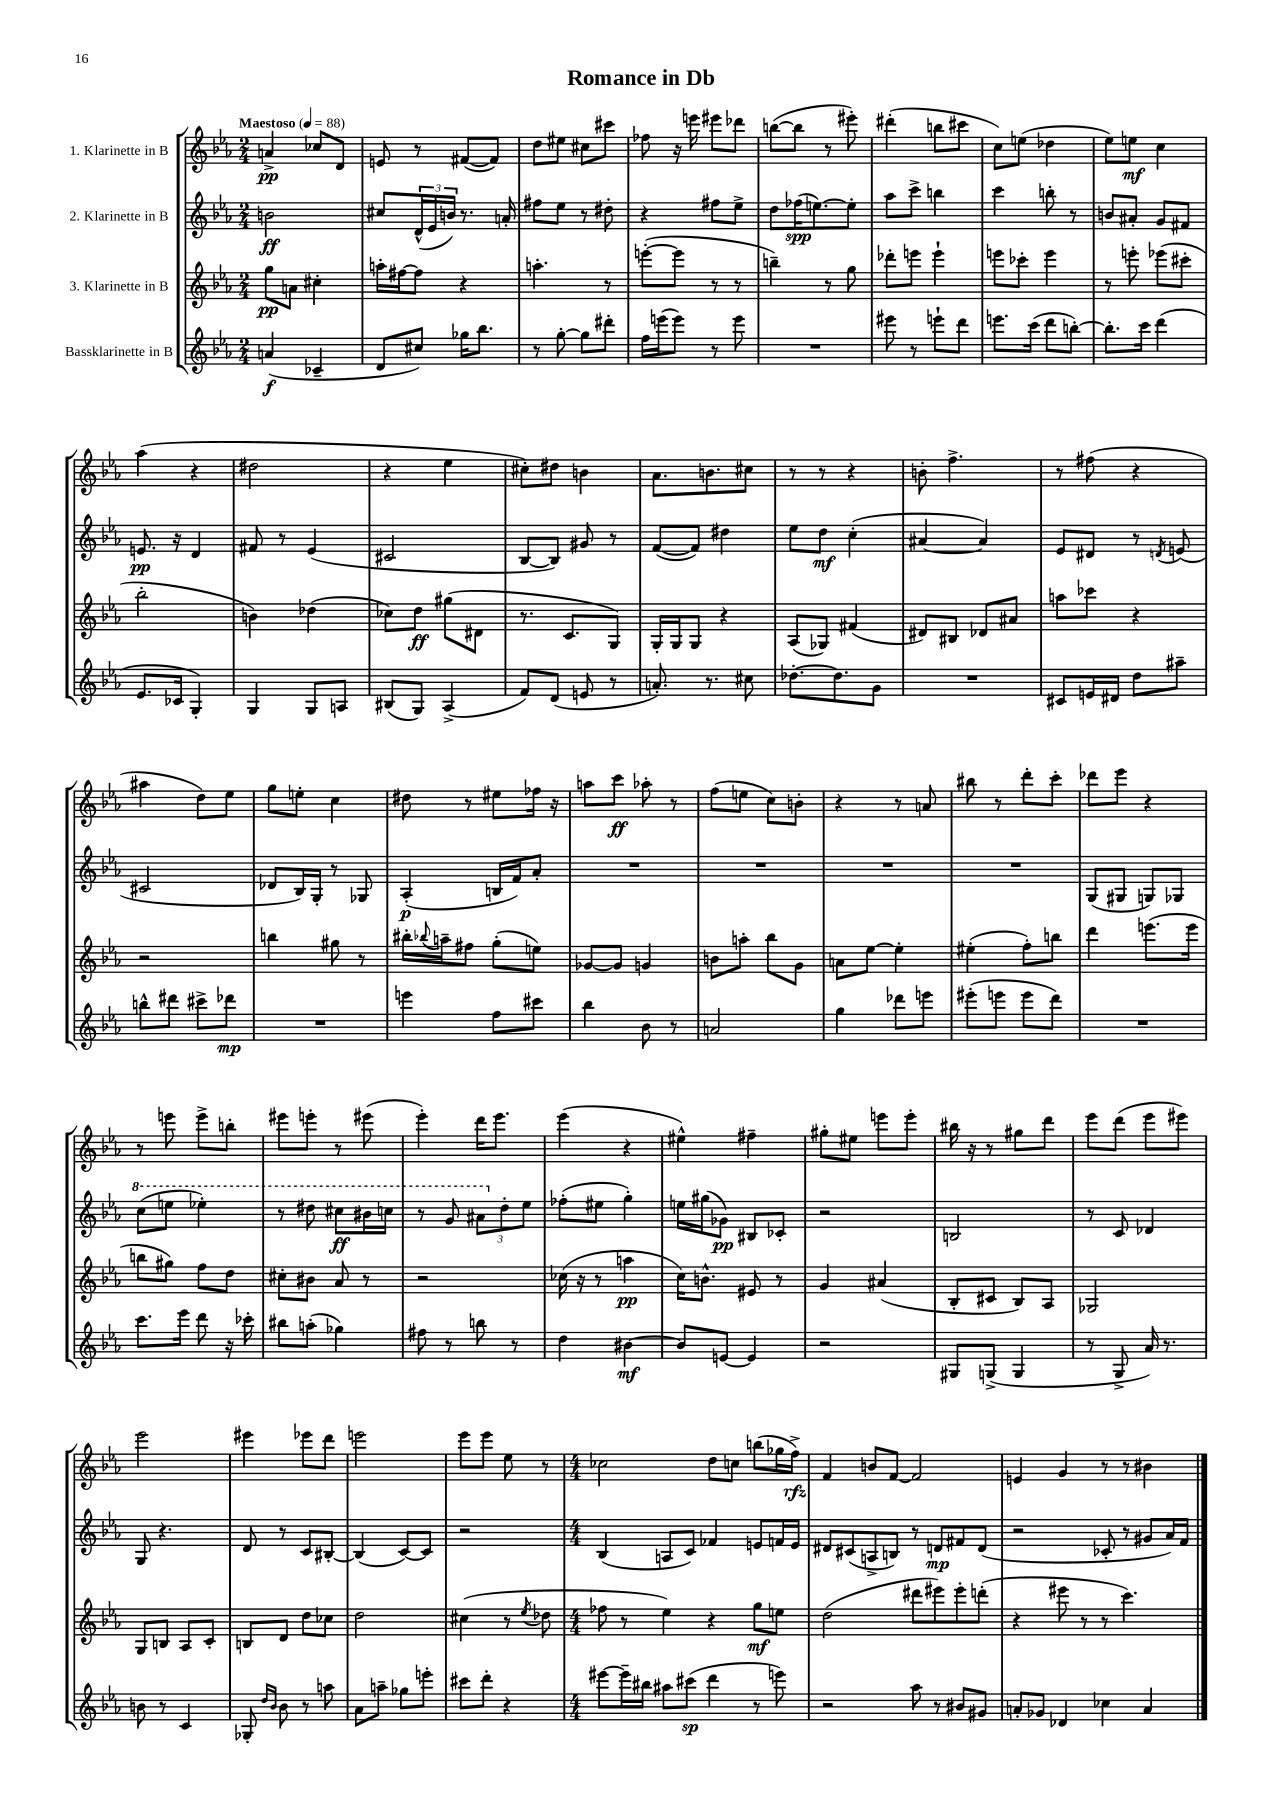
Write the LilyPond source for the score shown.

\header { title = "Romance in Db" }
<<
\new StaffGroup <<
\new Staff = "s0" \with { instrumentName = "1. Klarinette in B" } {
    \clef treble \key ees \major \numericTimeSignature \time 2/4 \tempo "Maestoso" 4 = 88
    a'4->\pp ces''8 d'8 |
    e'8 r8 fis'8~( fis'8) |
    d''8 eis''8 cis''8 cis'''8 |
    fes''8 r16 e'''16 eis'''8 des'''8 |
    b''8~( b''8 r8 eis'''8-.) |
    dis'''4-.( b''8 cis'''8 |
    c''8) e''8( des''4 |
    ees''8) e''8\mf c''4 |
    aes''4( r4 |
    dis''2 |
    r4 ees''4 |
    cis''8-.) dis''8 b'4 |
    aes'8. b'8. cis''8 |
    r8 r8 r4 |
    b'8-. f''4.-> |
    r8 fis''8( r4 |
    ais''4 d''8) ees''8 |
    g''8 e''8-. c''4 |
    dis''8 r8 eis''8 fes''16 r16 |
    a''8 c'''8\ff aes''8-. r8 |
    f''8( e''8 c''8) b'8-. |
    r4 r8 a'8 |
    bis''8 r8 d'''8-. c'''8-. |
    des'''8 ees'''8 r4 |
    r8 e'''8 e'''8-> b''8-. |
    eis'''8 e'''8-. r8 eis'''8( |
    ees'''4-.) d'''16 ees'''8. |
    ees'''4( r4 |
    eis''4-^) fis''4-- |
    gis''8-. eis''8 e'''8 e'''8-. |
    bis''16 r16 r8 gis''8 d'''8 |
    ees'''8 d'''8( ees'''8 eis'''8) |
    ees'''2 |
    eis'''4 ees'''8 d'''8 |
    e'''2 |
    ees'''8 ees'''8 ees''8 r8 |
    \numericTimeSignature \time 4/4 ces''2 d''8 c''8 b''8( ges''16 f''16->\rfz) |
    f'4 b'8 f'8~ f'2 |
    e'4 g'4 r8 r8 bis'4 \bar "|." |
}
\new Staff = "s1" \with { instrumentName = "2. Klarinette in B" } {
    \clef treble \key ees \major \numericTimeSignature \time 2/4
    b'2\ff |
    cis''8 \tuplet 3/2 { d'16-^( ees'16 b'16) } r8. a'16-. |
    fis''8 ees''8 r8 dis''8-. |
    r4 fis''8 ees''8-> |
    d''8 fes''16\spp( e''8.~) e''8-. |
    aes''8 c'''8-> b''4 |
    c'''4 b''8-. r8 |
    b'8 ais'8-. g'8 fis'8 |
    e'8.\pp r16 d'4 |
    fis'8 r8 ees'4( |
    cis'2 |
    bes8~ bes8) gis'8 r8 |
    f'8~( f'8) dis''4 |
    ees''8 d''8\mf c''4-.( |
    ais'4~ ais'4) |
    ees'8 dis'8 r8 \acciaccatura { d'8 } e'8( |
    cis'2 |
    des'8 bes16) g16-. r8 ges8 |
    aes4-.\p( b16 f'16) aes'8-. |
    R2 |
    R2 |
    R2 |
    R2 |
    g8( gis8 g8) ges8 |
    \ottava #1 c'''8( e'''8 ees'''4-.) |
    r8 dis'''8 cis'''8\ff bis''16 c'''16 |
    r8 g''8 \tuplet 3/2 { ais''8 \ottava #0 d''8-. ees''8 } |
    fes''8-.( eis''8 g''4-.) |
    e''16 gis''16( ges'8\pp) bis8 ces'8-. |
    r2 |
    b2 |
    r8 c'8 des'4 |
    g8 r4. |
    d'8 r8 c'8 bis8~-. |
    bis4( c'8~) c'8 |
    r2 |
    \numericTimeSignature \time 4/4 bes4( a8 c'8) fes'4 e'8 f'16 e'16 |
    dis'8 cis'8( a8-> b8) r8 d'8\mp fis'8 d'8( |
    r2 ces'8-. r8 gis'8 aes'16) f'16 \bar "|." |
}
\new Staff = "s2" \with { instrumentName = "3. Klarinette in B" } {
    \clef treble \key ees \major \numericTimeSignature \time 2/4
    g''8\pp a'8 cis''4-. |
    a''16-. fis''16~ fis''8 r4 |
    a''4.-. r8 |
    e'''8~-.( e'''8 r8 r8 |
    b''4--) r8 g''8 |
    des'''8-. e'''8 e'''4-! |
    e'''8 ces'''8-. e'''4 |
    r8 e'''8-. ees'''8( cis'''8-. |
    bes''2-. |
    b'4) des''4( |
    ces''8) d''8\ff gis''8( dis'8 |
    r8. c'8. g8) |
    g16-. g16 g8 r4 |
    aes8( ges8) fis'4( |
    dis'8) bis8 des'8 ais'8 |
    a''8 ces'''8 r4 |
    r2 |
    b''4 gis''8 r8 |
    bis''16-. \appoggiatura { bes''8 } a''16-- fis''8 g''8-.( e''8) |
    ges'8~ ges'8 g'4 |
    b'8 a''8-. bes''8 g'8 |
    a'8 ees''8~ ees''4-. |
    eis''4-.( f''8-.) b''8 |
    d'''4 e'''8.( e'''16 |
    b''8 gis''8) f''8 d''8 |
    cis''8-. bis'8 aes'8 r8 |
    r2 |
    ces''16( r16 r8 a''4\pp |
    c''16) b'8.-^ eis'8 r8 |
    g'4 ais'4( |
    bes8-. cis'8 bes8) aes8 |
    ges2 |
    g8 b8 aes8 c'8-. |
    b8 d'8 d''8 ces''8 |
    d''2 |
    cis''4( r8 \acciaccatura { ees''8 } des''8 |
    \numericTimeSignature \time 4/4 fes''8 r8 ees''4) r4 g''8\mf e''8 |
    d''2( dis'''8 eis'''8) eis'''8-. d'''8-.( |
    r4 eis'''8 r8 r8 c'''4.) \bar "|." |
}
\new Staff = "s3" \with { instrumentName = "Bassklarinette in B" } {
    \clef treble \key ees \major \numericTimeSignature \time 2/4
    a'4\f( ces'4-- |
    d'8 cis''8) ges''16 bes''8. |
    r8 g''8~-. g''8 dis'''8-. |
    f''16 e'''16( e'''8) r8 e'''8 |
    R2 |
    eis'''8 r8 e'''8-! d'''8 |
    e'''8. c'''16( d'''8 b''8~-.) |
    b''8.-. c'''16 d'''4( |
    ees'8. ces'16 g4-.) |
    g4 g8 a8 |
    bis8( g8) aes4->( |
    f'8) d'8( e'8 r8 |
    a'8.-.) r8. cis''8 |
    des''8.~-. des''8. g'8 |
    R2 |
    cis'8 e'16 dis'16 d''8 ais''8-- |
    b''8-^ dis'''8 cis'''8-> des'''8\mp |
    R2 |
    e'''4 f''8 cis'''8 |
    bes''4 bes'8 r8 |
    a'2 |
    g''4 des'''8 e'''8 |
    eis'''8-.( e'''8 e'''8 d'''8) |
    R2 |
    c'''8. ees'''16 d'''8 r16 ces'''16-. |
    bis''8 a''8-.( ges''4) |
    fis''8 r8 b''8 r8 |
    d''4 bis'4~\mf |
    bis'8 e'8~ e'4 |
    r2 |
    gis8 g8->( g4 |
    r8 g8-> aes'16) r8. |
    b'8 r8 c'4 |
    ges8-. \grace { d''16 bes'16 } bes'8 r8 a''8 |
    aes'8 a''8-- ges''8 e'''8-. |
    cis'''8 d'''8-. r4 |
    \numericTimeSignature \time 4/4 eis'''8~ eis'''16-- bis''16 ais''8 cis'''8\sp( d'''4 r8 e'''8) |
    r2 aes''8 r8 bis'8 gis'8 |
    a'8-. ges'8 des'4 ces''4 a'4 \bar "|." |
}
>>
>>
\layout { \context { \Score \remove "Bar_number_engraver" } }
